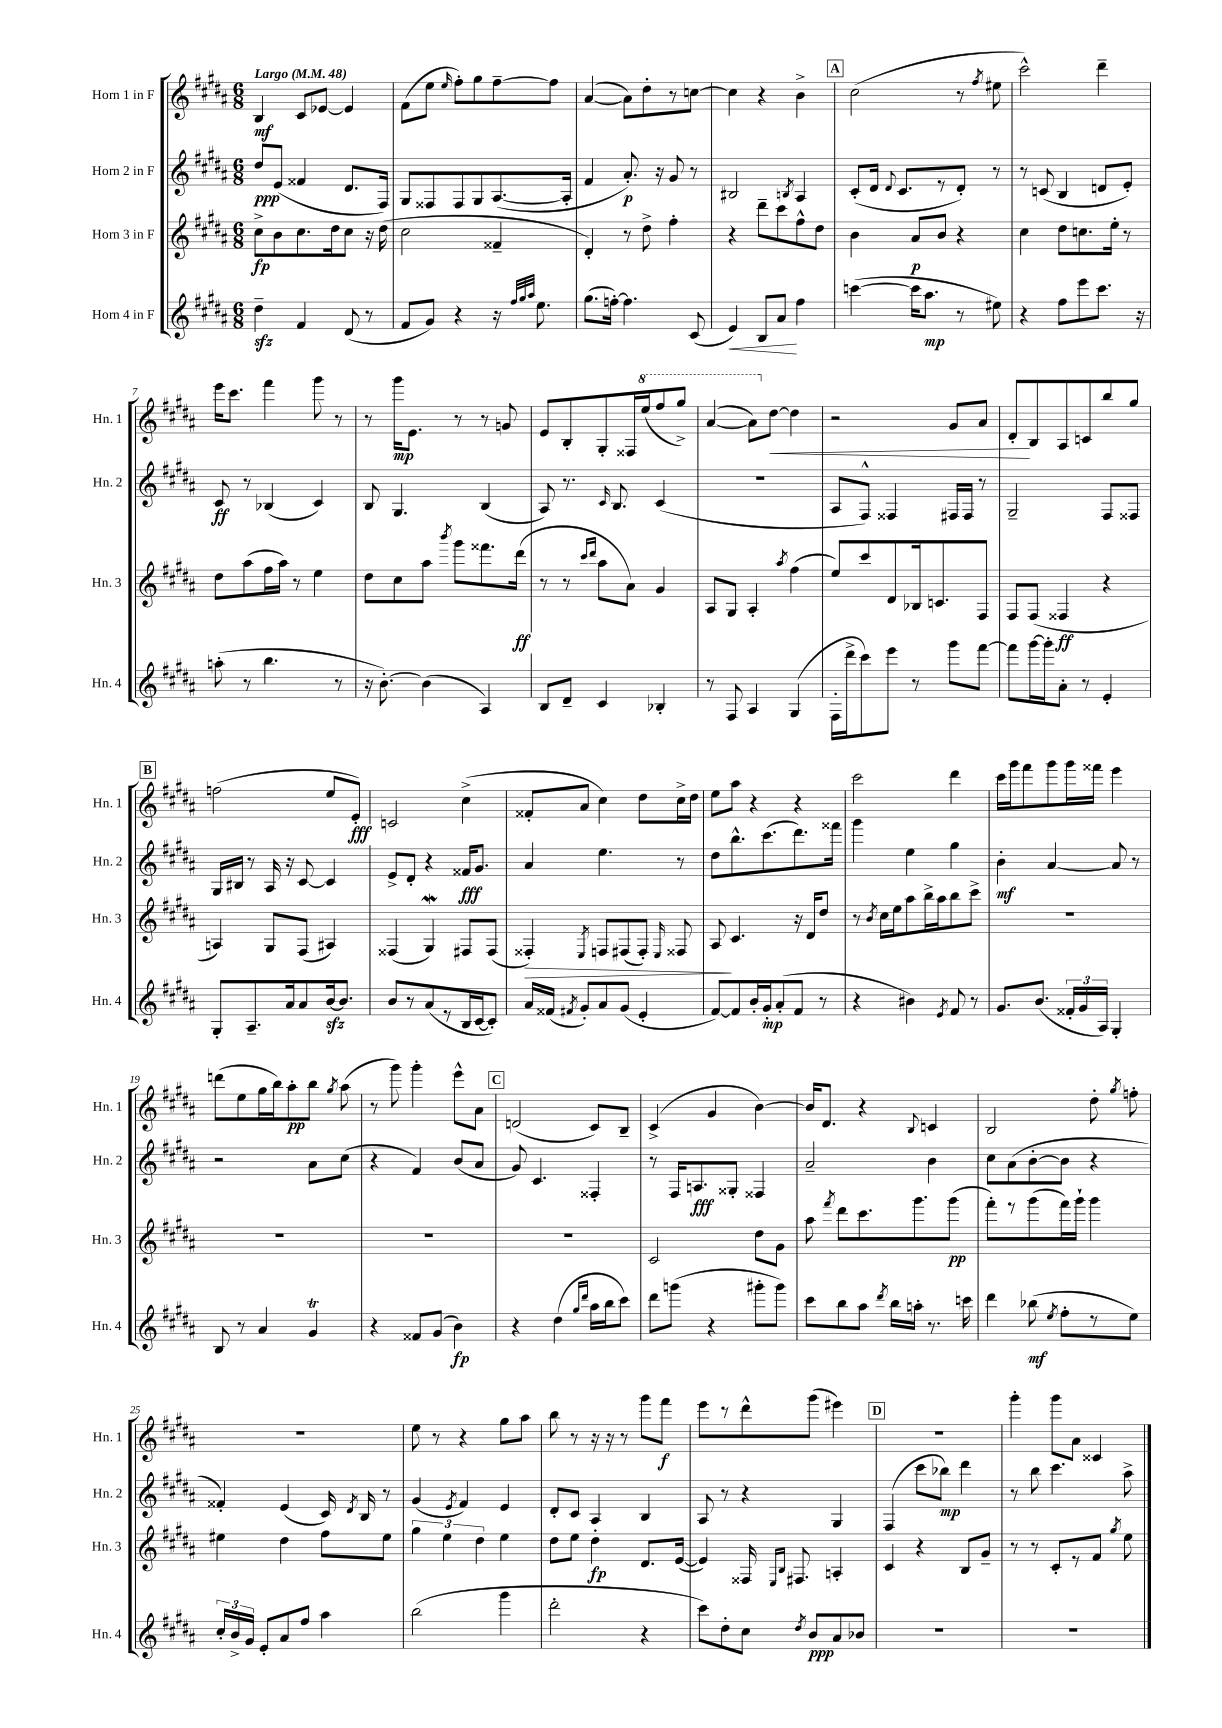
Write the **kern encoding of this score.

**kern	**kern	**kern	**kern
*staff4	*staff3	*staff2	*staff1
*clefG2	*clefG2	*clefG2	*clefG2
*k[f#c#g#d#a#]	*k[f#c#g#d#a#]	*k[f#c#g#d#a#]	*k[f#c#g#d#a#]
*M6/8	*M6/8	*M6/8	*M6/8
*MM48	*MM48	*MM48	*MM48
4dd#~	8cc#^	8dd#	4B
.	8b	(8e	.
4f#	8.cc#	4f##	8c#
.	.	.	[8e-
.	16dd#	.	.
(8d#	8cc#	8.d#	4e-]
8r	16r	.	.
.	(16dd#	16F#)	.
=	=	=	=
8f#	2cc#	8G#	(8f#
8g#)	.	8F##	8ee
.	.	.	16qqee
4r	.	8F##	8ff#')
.	.	8G#	8gg#
16r	4f##~	([8.A#	[8ff#~
32qqff#	.	.	.
32qqgg#	.	.	.
32qqaa#	.	.	.
8.ee	.	.	.
.	.	.	8ff#]
.	.	16A#']	.
=	=	=	=
(8.gg#	4d#')	4f#	([4a#
[16ff')	.	.	.
4.ff]	8r	8.a#')	8a#])
.	8dd#^	.	8dd#'
.	.	16r	.
.	4ff#'	8g#	8r
(8c#	.	8r	[8cc
=	=	=	=
4e)	4r	2B#	4cc]
8B	8ddd#~	.	4r
8a#	8ccc#	.	.
.	.	8qB	.
4ff#	8ff#^^	4A#	4b^
.	8dd#	.	.
=	=	=	=
([4ccc	4b	(8c#'	(2cc#
.	.	16d#	.
.	.	8qqd#	.
.	.	8.c#	.
16ccc]	8a#	.	.
8.aa#	.	.	.
.	8b	8r	.
8r	4r	8d#')	8r
.	.	.	8qff#
8ee#)	.	8r	8ee#
=	=	=	=
4r	4cc#	8r	2ccc#^^)
.	.	(8c	.
8ff#	8dd#	4B	.
8eee	8.cc	.	.
8.ccc#	.	8d	4ddd#~
.	16ee'	.	.
.	8r	8e')	.
16r	.	.	.
=	=	=	=
(8aa'	8dd#	8c#	16eee
.	.	.	8.ccc#
8r	(8aa#	8r	.
4.bb	16ff#	(4B-	4fff#
.	16aa#)	.	.
.	8r	.	.
.	4ee	4c#)	8ggg#
8r	.	.	8r
=	=	=	=
16r	8dd#	8B	8r
[8.b')	.	.	.
.	8cc#	4.G#	16ggg#
.	.	.	8.e
(4b]	8aa#	.	.
.	8qbbb	.	.
.	8ggg#	.	8r
4A#)	8.fff##	(4B	8r
.	.	.	8g
.	(16ddd#	.	.
=	=	=	=
8B	8r	8A#)	8e
8d#~	8r	8.r	8B'
.	16qqccc#	.	.
.	16qqddd#	.	.
4c#	8aa#	.	8G#'
.	.	16qqc#	.
.	.	8.B	.
.	8a#)	.	16F##
.	.	.	(16eee
4B-'	4g#	(4c#	8fff#
.	.	.	8ggg#^)
=	=	=	=
8r	8A#	2.r	([4aa#
8F#	8G#	.	.
4A#	4A#'	.	8aa#])
.	.	.	[8dd#
.	8qaa#	.	.
(4G#	(4ff#	.	4dd#]
=	=	=	=
16F#'	8ee)	8A#	2r
16ddd#^	.	.	.
8ccc#)	8ccc#	8F#^^)	.
8eee	8d#	4F##	.
8r	16B-	.	.
.	8.c	.	.
8ggg#	.	16F#	8g#
.	.	16F#	.
[8fff#	8F#	8r	8a#
=	=	=	=
8fff#]	8F#	2G#~	8d#'
[16ggg#	(8F#	.	8B
16ggg#']	.	.	.
8a#'	4F##	.	8A#
8r	.	.	8c
4e'	4r	8F#	8bb
.	.	8F##	8gg#
=	=	=	=
8G#'	4A)	16G#	(2ff
.	.	16B#	.
8.A#~	.	8r	.
.	8G#	16A#	.
16a#	.	16r	.
8a#	(8F#	[8c#	.
[16b	4A#)	4c#]	8ee
8.b]	.	.	.
.	.	.	8e')
=	=	=	=
8b	(4F##	8e^	2c
8r	.	8d#'	.
(8a#	4G#)	4r	.
8r	.	.	.
16B	8F#	16f##	(4cc#^
[16c#	.	8.g#	.
8c#'])	(8F#	.	.
=	=	=	=
16a#	4F##')	4a#	8f##'
(16f##	.	.	.
8qf#	.	.	.
8g#')	.	.	8a#
.	8qE	.	.
8a#	8F	4.ee	4cc#)
(8g#	(8F#	.	.
4e'	8F#')	.	8dd#
.	16qqE	.	.
.	8F##	8r	16cc#^
.	.	.	16dd#
=	=	=	=
[8f#)	8A#	8dd#	8ee
8f#]	4.c#	8.bb^^	8aa#
16b'	.	.	4r
16g#'	.	(8.ccc#	.
(8a#'	.	.	.
8f#	16r	8.ddd#)	4r
.	16d#	.	.
8r	8dd#	.	.
.	.	16fff##	.
=	=	=	=
4r	8r	4ggg#	2ccc#
.	8qb	.	.
.	16cc#	.	.
.	16ee	.	.
4b#)	8aa#	4ee	.
.	16bb^	.	.
.	16aa#	.	.
8qe	.	.	.
8f#	8bb	4gg#	4ddd#
8r	8ccc#^	.	.
=	=	=	=
8.g#	2.r	4b'	16ccc#
.	.	.	16ggg#
.	.	.	8fff#
(8.b	.	.	.
.	.	[4a#	8ggg#
24f##'	.	.	16ggg#
24g#	.	.	.
.	.	.	16fff##
24A#)	.	.	.
4G#'	.	8a#]	4eee
.	.	8r	.
=	=	=	=
8B	2.r	2r	(8ddd
8r	.	.	8ee
4a#	.	.	16gg#
.	.	.	16bb)
.	.	.	8aa#'
4g#	.	8a#	8bb
.	.	.	8qgg#
.	.	(8cc#	(8aa#
=	=	=	=
4r	2.r	4r	8r
.	.	.	8ggg#)
8f##	.	4f#)	4ggg#'
(8g#	.	.	.
4b)	.	(8b	8eee^^
.	.	8a#	8a#
=	=	=	=
4r	2.r	8g#)	(2d
.	.	4.c#	.
(4dd#	.	.	.
16qqgg#	.	.	.
16qqddd#	.	.	.
16aa#	.	4F##'	8c#)
16bb	.	.	.
8ccc#)	.	.	8B~
=	=	=	=
8ddd#	2c#	8r	(4c#^
(8ggg	.	16F#	.
.	.	8.A	.
4r	.	.	4g#
.	.	8G##'	.
8ggg#'	8dd#	4F##	[4b)
8ggg#)	8g#	.	.
=	=	=	=
8ccc#	8aa#	2a#~	16b]
.	.	.	8.d#
.	8qfff#	.	.
8bb	8ddd#	.	.
8aa#	8.ccc#	.	4r
8qddd#	.	.	.
16bb	.	.	.
16aa'	8.ggg#	.	.
.	.	.	8qqB
8.r	.	4b	4c
.	(8ggg#	.	.
16ccc	.	.	.
=	=	=	=
4ddd#	8fff#')	8cc#	2B
.	8r	(8a#	.
(8bb-	(8ggg#	[8b'	.
8qee	.	.	.
8ff#'	16fff#)	8b]	.
.	16ggg#`	.	.
8r	4ggg#	4r	8dd#'
.	.	.	8qgg#
8ee)	.	.	8ff'
=	=	=	=
24cc#'	4ee#	4f##')	2.r
24b^	.	.	.
24g#	.	.	.
8e'	.	.	.
8a#	4dd#	(4e	.
8ff#	.	.	.
4aa#	8ff#	16c#)	.
.	.	8qd#	.
.	.	16B	.
.	8ee#	8r	.
=	=	=	=
(2bb	6gg#	(4g#	8ee
.	.	.	8r
.	6ee	.	.
.	.	8qe	.
.	.	4f#)	4r
.	6dd#	.	.
4ggg#	4ee	4e	8gg#
.	.	.	8aa#
=	=	=	=
2ddd#'	8dd#	8d#'	8bb
.	8ee	8c#	8r
.	4dd#'	4A#	16r
.	.	.	16r
.	.	.	8r
4r	8.d#	4B	8ggg#
.	.	.	8fff#
.	([16e	.	.
=	=	=	=
8ccc#)	4e])	8A#	8eee
8dd#'	.	8r	8r
8cc#	16F##	4r	8ddd#^^
.	16qqE	.	.
.	16qqB	.	.
.	8.F#	.	.
8qdd#	.	.	.
8b	.	.	(8ggg#
8a#	4A'	4G#	4eee#)
8b-	.	.	.
=	=	=	=
2.r	4c#	(4F#	2.r
.	4r	8ccc#	.
.	.	8bb-)	.
.	8B	4ddd#	.
.	8g#~	.	.
=	=	=	=
2.r	8r	8r	4ggg#'
.	8r	8bb	.
.	8c#'	4.ccc#	8ggg#
.	8r	.	8a#
.	8f#	.	4c##
.	8qgg#	.	.
.	8ee	8aa#^	.
==	==	==	==
*-	*-	*-	*-
